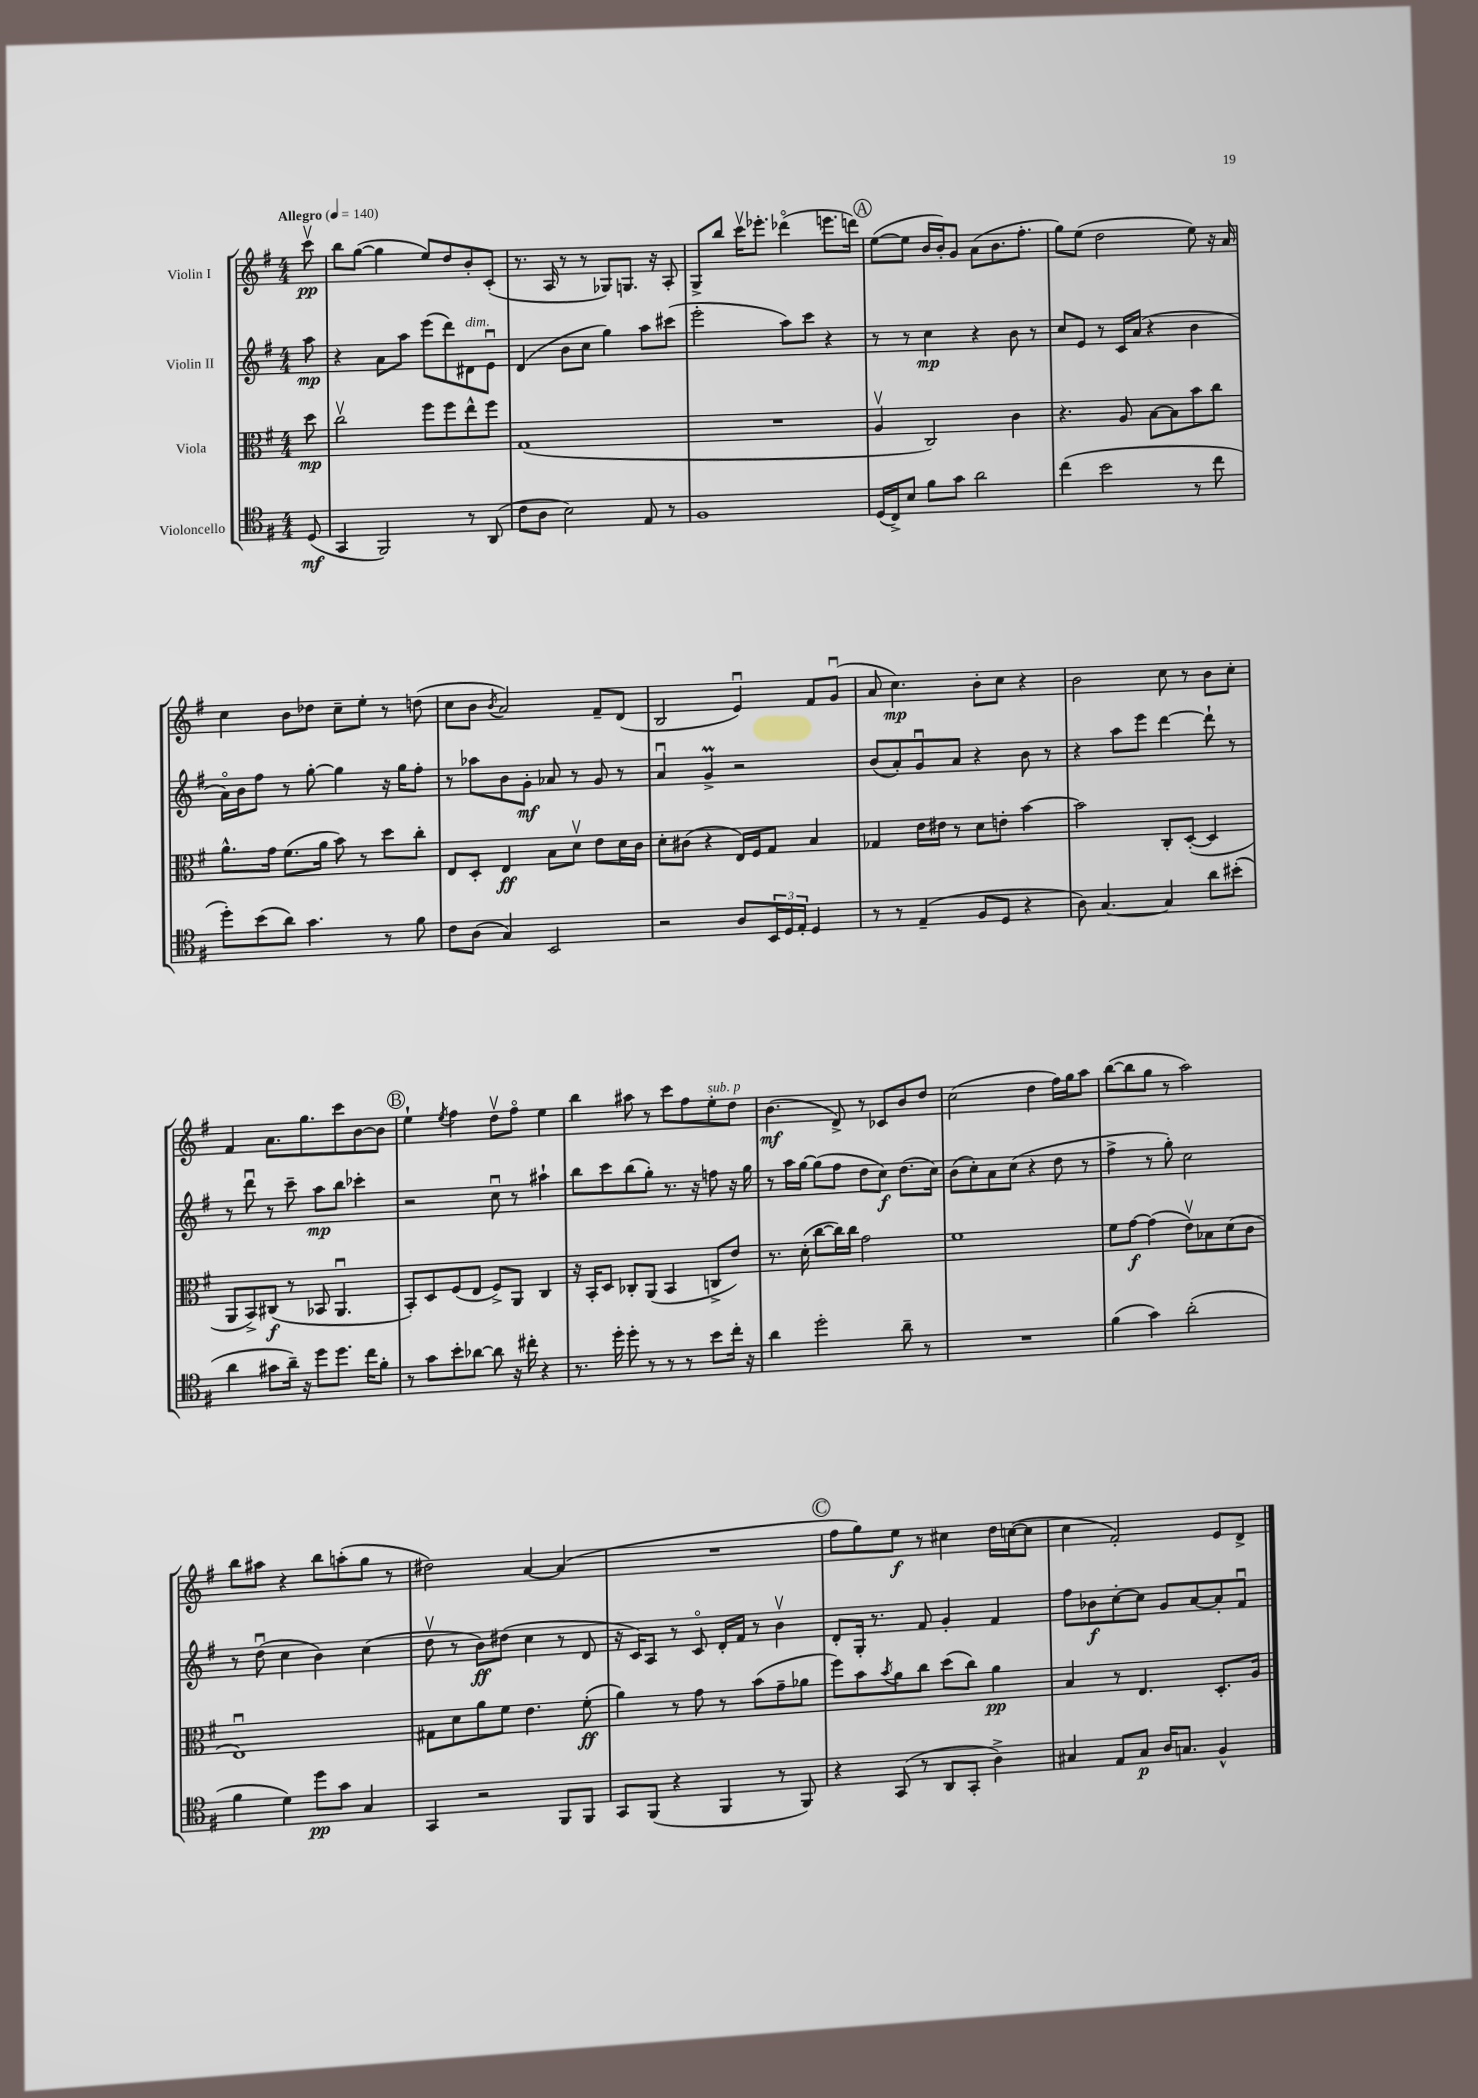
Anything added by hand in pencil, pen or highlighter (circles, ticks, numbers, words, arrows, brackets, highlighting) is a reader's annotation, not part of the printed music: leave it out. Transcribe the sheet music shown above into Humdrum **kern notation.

**kern	**dynam	**kern	**dynam	**kern	**dynam	**kern	**dynam
*part4	*part4	*part3	*part3	*part2	*part2	*part1	*part1
*staff4	*staff4	*staff3	*staff3	*staff2	*staff2	*staff1	*staff1
*I"Violoncello	*	*I"Viola	*	*I"Violin II	*	*I"Violin I	*
*clefC4	*	*clefC3	*	*clefG2	*	*clefG2	*
*k[f#]	*	*k[f#]	*	*k[f#]	*	*k[f#]	*
*M4/4	*	*M4/4	*	*M4/4	*	*M4/4	*
*MM140	*	*MM140	*	*MM140	*	*MM140	*
=	=	=	=	=	=	=	=
!	!	!	!	!	!	!LO:TX:a:B:t=Allegro	!
(8D/	mf	8dd\	mp	8aa\	mp	8cccv\	pp
=1	=1	=1	=1	=1	=1	=1	=1
4GG/	.	2ccv\	.	4r	.	8bb\L	.
.	.	.	.	.	.	([8gg\J	.
2FF#/)	.	.	.	8a\L	.	4gg\]	.
.	.	.	.	8aa\J	.	.	.
.	.	8ff#\L	.	(8eee\L	.	8ee/L)	.
.	.	8ff#\	.	8ddd\)	.	8dd/	.
!	!	!	!	!LO:TX:a:i:t=dim.	!	!	!
8r	.	8ee^^\	.	8d#X\	.	8b'/	.
(8AA/	.	8ff#\J	.	8eu\J	.	(8c'/J	.
=2	=2	=2	=2	=2	=2	=2	=2
8c\L	.	(1G	.	(4d/	.	8.r	.
8A\J	.	.	.	.	.	.	.
.	.	.	.	.	.	16A/	.
2B\)	.	.	.	8b\L	.	8r	.
.	.	.	.	8cc\J	.	8r	.
.	.	.	.	4gg\)	.	8G-X/L)	.
.	.	.	.	.	.	8.Gn/J	.
8E/	.	.	.	8aa\L	.	.	.
.	.	.	.	.	.	16r	.
8r	.	.	.	(8ccc#X\J	.	8A'/	.
=3	=3	=3	=3	=3	=3	=3	=3
1F#	.	1r	.	2eee'\	.	8G^/L	.
.	.	.	.	.	.	8bb/J	.
.	.	.	.	.	.	16cccv\KL	.
.	.	.	.	.	.	8.eee-X'\J	.
.	.	.	.	8aa\L)	.	(4ddd-X\	.
.	.	.	.	8ccc\J	.	.	.
.	.	.	.	4r	.	8.eeen\L	.
.	.	.	.	.	.	16dddn\Jk)	.
!!LO:REH:place=s1:t=A
=4	=4	=4	=4	=4	=4	=4	=4
(16D/LL	.	4Av/	.	8r	.	([8ee\L	.
16C^/J)	.	.	.	.	.	.	.
8B/J	.	.	.	8r	.	8ee\J]	.
8f#\L	.	2C/)	.	4cc\	mp	16b/LL	.
.	.	.	.	.	.	16b'/J)	.
8g\J	.	.	.	.	.	8g/J	.
2a\	.	.	.	4r	.	(8a\L	.
.	.	.	.	.	.	8.b\	.
.	.	4c\	.	8b\	.	.	.
.	.	.	.	.	.	8.ff#'\J	.
.	.	.	.	8r	.	.	.
=5	=5	=5	=5	=5	=5	=5	=5
(4cc\	.	4.r	.	8cc/L	.	8gg\L)	.
.	.	.	.	8e/J	.	(8ee\J	.
2b\	.	.	.	8r	.	2dd\	.
.	.	8A/	.	16c/LL	.	.	.
.	.	.	.	(16a/JJ	.	.	.
.	.	[8B\L	.	4r	.	.	.
.	.	8B\]	.	.	.	.	.
8r	.	8b\	.	4b\	.	8ee\)	.
8cc\	.	8cc\J	.	.	.	16r	.
.	.	.	.	.	.	16a/	.
!!LO:LB:g=z
=6	=6	=6	=6	=6	=6	=6	=6
8dd'\L)	.	8.a^^\L	.	16a\LL)	.	4cc\	.
.	.	.	.	16b\J	.	.	.
(8b\	.	.	.	8ff#\J	.	.	.
.	.	16g\Jk	.	.	.	.	.
8a\J)	.	(8.f#\L	.	8r	.	8b\L	.
4.g\	.	.	.	[8gg'\	.	8dd-X\J	.
.	.	16a\Jk	.	.	.	.	.
.	.	8b\)	.	4gg\]	.	8cc~\L	.
.	.	8r	.	.	.	8ee'\J	.
8r	.	8dd\L	.	16r	.	8r	.
.	.	.	.	16gg\KL	.	.	.
8f#\	.	8cc'\J	.	8ff#'\J	.	(8ddn\	.
=7	=7	=7	=7	=7	=7	=7	=7
8c\L	.	8E/L	.	8r	.	8cc\L	.
(8A\J	.	8D'/J	.	8aa-X\L	.	8b\J	.
.	.	.	.	.	.	8qb/	.
4G/)	.	4E/	ff	8b\	.	2a/)	.
.	.	.	.	8g'\J	mf	.	.
2BB/	.	8B\L	.	8a-X/	.	.	.
.	.	8dv\J	.	8r	.	.	.
.	.	8e\L	.	8g/	.	8f#~/L	.
.	.	16d\L	.	8r	.	(8d/J	.
.	.	16c\JJ	.	.	.	.	.
=8	=8	=8	=8	=8	=8	=8	=8
2r	.	8d'\L	.	4au/	.	2B/	.
.	.	(8c#X\J	.	.	.	.	.
.	.	4r	.	4gM^/	.	.	.
8A/L	.	16E/LL)	.	2r	.	4eu/)	.
.	.	16F#/J	.	.	.	.	.
24BB/L	.	8G/J	.	.	.	.	.
24D/	.	.	.	.	.	.	.
24E'/JJ	.	.	.	.	.	.	.
4D/	.	4B/	.	.	.	8f#/L	.
.	.	.	.	.	.	(8gu/J	.
=9	=9	=9	=9	=9	=9	=9	=9
8r	.	4G-X/	.	(8b/L	.	8a/	.
8r	.	.	.	8a'/)	.	4.cc\)	mp
(4E~/	.	16e\LL	.	8gu/	.	.	.
.	.	16e#X\JJ	.	.	.	.	.
.	.	8r	.	8a/J	.	.	.
8F#/L	.	8d\L	.	4r	.	8b'\L	.
8D/J	.	8en'\J	.	.	.	8cc\J	.
4r	.	[4b\	.	8b\	.	4r	.
.	.	.	.	8r	.	.	.
=10	=10	=10	=10	=10	=10	=10	=10
8A\)	.	2b\]	.	4r	.	2b\	.
[4.G/	.	.	.	.	.	.	.
.	.	.	.	8aa\L	.	.	.
.	.	.	.	8eee\J	.	.	.
4G/]	.	8C'/L	.	[4ddd\	.	8cc\	.
.	.	([8D'/J	.	.	.	8r	.
8a\L	.	4D/]	.	8ddd`\]	.	8b\L	.
(8b#X'\J	.	.	.	8r	.	8cc'\J	.
!!LO:LB:g=z
=11	=11	=11	=11	=11	=11	=11	=11
4a\	.	8AA/L	.	8r	.	4f#/	.
.	.	8BB^/)	.	8dddu\	.	.	.
8g#X\L	.	(8C#X/J	f	8r	.	8.a\L	.
16a~\Jk)	.	8r	.	8ccc~\	.	.	.
16r	.	.	.	.	.	8.gg\	.
8dd\L	.	8BB-X/	.	8aa\L	mp	.	.
8.dd\J	.	4.AAu/	.	8bb\J	.	8ccc\	.
.	.	.	.	4ccc-X'\	.	[8b\	.
16cc\KL	.	.	.	.	.	.	.
8f#'\J	.	.	.	.	.	8b\J]	.
!!LO:REH:place=s1:t=B
=12	=12	=12	=12	=12	=12	=12	=12
8r	.	8BB'/L)	.	2r	.	4ee`\	.
8g\L	.	8D/	.	.	.	.	.
.	.	.	.	.	.	8qee/	.
8b'\	.	(8F#/	.	.	.	4ff#\	.
[8a-X\J	.	8E/J	.	.	.	.	.
8a-\]	.	8F#^/L)	.	8ccu\	.	8ddv\L	.
16r	.	8AA/J	.	8r	.	8ff#\J	.
16cc#X'\	.	.	.	.	.	.	.
4r	.	4C/	.	4aa#X`\	.	4ee\	.
=13	=13	=13	=13	=13	=13	=13	=13
8.r	.	16r	.	8bb\L	.	4bb\	.
.	.	16BB'/KL	.	.	.	.	.
.	.	8D/J	.	8ccc\	.	.	.
16dd'\	.	.	.	.	.	.	.
8dd'\	.	8C-X'/L	.	(8bb\	.	8aa#X\	.
8r	.	(8AA/J	.	8gg'\J)	.	8r	.
8r	.	4BB/	.	8.r	.	8ccc\L	.
8r	.	.	.	.	.	8ff#\	.
.	.	.	.	16r	.	.	.
!	!	!	!	!	!	!LO:TX:a:i:t=sub. p	!
8b\L	.	8Cn^/L	.	8ffn\	.	8ee'\	.
16cc'\Jk	.	8e/J)	.	16r	.	8dd\J	.
16r	.	.	.	16gg\	.	.	.
=14	=14	=14	=14	=14	=14	=14	=14
4a\	.	8.r	.	8r	.	(4.b\	mf
.	.	.	.	16aa\LL	.	.	.
.	.	(16d'\	.	[16gg\JJ	.	.	.
2dd'\	.	[8cc\L	.	(8gg\L]	.	.	.
.	.	16cc\L])	.	8ff#\J	.	8d^/)	.
.	.	16cc\JJ	.	.	.	.	.
.	.	2g\	.	8dd\L	.	8r	.
.	.	.	.	8cc\J)	f	8c-X/L	.
8a~\	.	.	.	(8.dd\L	.	8b/	.
8r	.	.	.	.	.	8dd/J	.
.	.	.	.	16cc\Jk)	.	.	.
=15	=15	=15	=15	=15	=15	=15	=15
1r	.	1f#	.	(8b\L	.	(2cc\	.
.	.	.	.	8cc'\)	.	.	.
.	.	.	.	8a\	.	.	.
.	.	.	.	(8cc\J	.	.	.
.	.	.	.	4r	.	4dd\	.
.	.	.	.	8dd\	.	16ff#\LL)	.
.	.	.	.	.	.	16gg\J	.
.	.	.	.	8r	.	8aa\J	.
=16	=16	=16	=16	=16	=16	=16	=16
(4f#\	.	8f#\L	.	4ff#^\	.	([8bb\L	.
.	.	[8g\J	f	.	.	8bb\]	.
4g\)	.	(4g\]	.	8r	.	8gg\J	.
.	.	.	.	8gg'\)	.	8r	.
(2a'\	.	8ev\L)	.	2cc\	.	2aa\)	.
.	.	8B-X\	.	.	.	.	.
.	.	(8d\	.	.	.	.	.
.	.	8c\J	.	.	.	.	.
!!LO:LB:g=z
=17	=17	=17	=17	=17	=17	=17	=17
4f#\	.	1Eu)	.	8r	.	8bb\L	.
.	.	.	.	(8ddu\	.	8aa#X\J	.
4d\)	.	.	.	4cc\	.	4r	.
8dd\L	pp	.	.	4b\)	.	8bb\L	.
8g\J	.	.	.	.	.	(8aan'\	.
4G/	.	.	.	(4cc\	.	8gg\J	.
.	.	.	.	.	.	8r	.
=18	=18	=18	=18	=18	=18	=18	=18
4GG/	.	8G#X\L	.	8ddv\	.	2dd#X\)	.
.	.	8d\	.	8r	.	.	.
2r	.	8a\	.	8b\L)	ff	.	.
.	.	8f#\J	.	(8dd#X\J	.	.	.
.	.	4.e\	.	4cc\	.	[4a/	.
8FF#/L	.	.	.	8r	.	(4a/]	.
8FF#/J	.	(8f#'\	ff	8d/	.	.	.
=19	=19	=19	=19	=19	=19	=19	=19
8GG/L	.	4a\)	.	16r	.	1r	.
.	.	.	.	16c/KL)	.	.	.
(8FF#/J	.	.	.	8A/J	.	.	.
4r	.	8r	.	8r	.	.	.
.	.	8g\	.	8c/	.	.	.
4FF#/	.	8r	.	16d'/LL	.	.	.
.	.	.	.	16f#/JJ	.	.	.
.	.	(8b\L	.	8r	.	.	.
8r	.	8g~\	.	4bv\	.	.	.
8FF#/)	.	8a-X\J	.	.	.	.	.
!!LO:REH:place=s1:t=C
=20	=20	=20	=20	=20	=20	=20	=20
4r	.	8ff#\L)	.	8d'/L	.	8ff#\L	.
.	.	8b\	.	16G'/Jk	.	8gg\)	.
.	.	.	.	8.r	.	.	.
.	.	8qb/	.	.	.	.	.
(8GG/	.	8a\	.	.	.	8ee\J	f
8r	.	8cc\J	.	8f#/	.	8r	.
8AA/L	.	(8dd\L	.	4g'/	.	4cc#X\	.
8GG'/J	.	8cc\J)	.	.	.	.	.
4A^\)	.	4a\	pp	4f#/	.	16dd\LL	.
.	.	.	.	.	.	([16ccn\J	.
.	.	.	.	.	.	8cc\J]	.
=21	=21	=21	=21	=21	=21	=21	=21
4G#X/	.	4B/	.	8ff#\L	.	4cc\	.
.	.	.	.	8b-X\	f	.	.
8E/L	.	8r	.	[8cc'\	.	2f#'/)	.
8G#/J	p	4.E/	.	8cc\J]	.	.	.
16A/KL	.	.	.	8g/L	.	.	.
8.Gn/J	.	.	.	.	.	.	.
.	.	.	.	[8a/	.	.	.
4F#^^/	.	8.D'/L	.	8a'/]	.	8e/L	.
.	.	.	.	8f#u/J	.	8d^/J	.
.	.	16A/Jk	.	.	.	.	.
==	==	==	==	==	==	==	==
*-	*-	*-	*-	*-	*-	*-	*-
